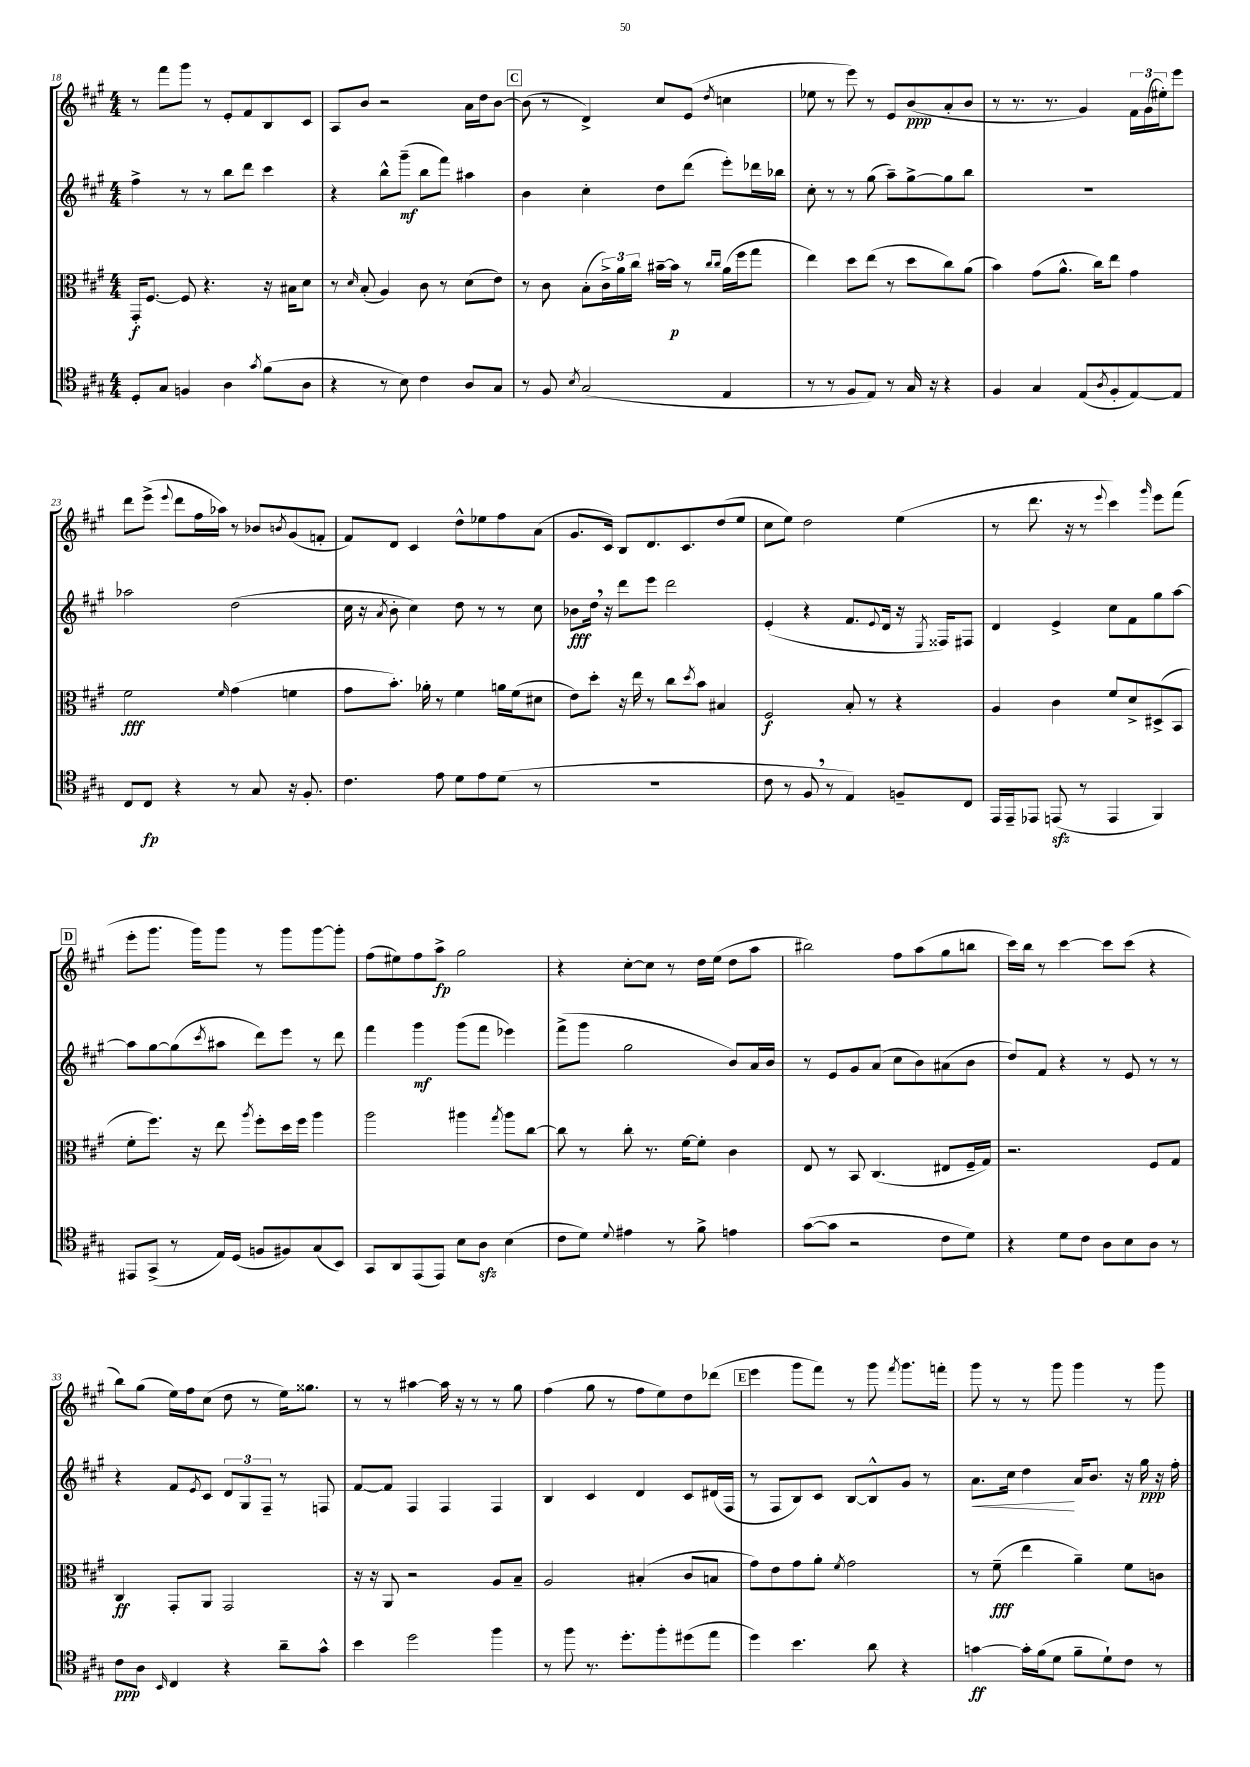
<<
\new StaffGroup <<
\new Staff = "s0" {
    \clef treble \key a \major \numericTimeSignature \time 4/4
    r8 fis'''8 gis'''8 r8 e'8-. fis'8 b8 cis'8 |
    a8 b'8 r2 a'16 d''16 b'8~ |
    \mark \markup { \box "C" } b'8( r8 d'4->) cis''8 e'8( \acciaccatura { d''8 } c''4 |
    ees''8 r8 e'''8) r8 e'8 b'8\ppp( a'8-. b'8 |
    r8 r8. r8. gis'4) \tuplet 3/2 { fis'16 gis'16( eis''16-.) } e'''8 |
    d'''8 e'''8->( \appoggiatura { e'''8 } d'''8 fis''16 aes''16) r8 bes'8 \acciaccatura { b'8 } gis'8( f'8-. |
    fis'8) d'8 cis'4 d''8-^ ees''8 fis''8 a'8( |
    gis'8. cis'16) b8 d'8. cis'8. d''8( e''8 |
    cis''8 e''8) d''2 e''4( |
    r8 d'''8. r16 r8 \appoggiatura { e'''8 } cis'''4) \grace { gis'''16 } e'''8 fis'''8( |
    \mark \markup { \box "D" } e'''8-. gis'''8. gis'''16) gis'''8 r8 gis'''8 gis'''8~ gis'''8-. |
    fis''8( eis''8) fis''8 a''8->\fp gis''2 |
    r4 cis''8~-. cis''8 r8 d''16 e''16( d''8 a''8 |
    bis''2) fis''8 a''8( gis''8 b''8 |
    cis'''16) b''16 r8 cis'''4~ cis'''8 cis'''8( r4 |
    b''8) gis''8( e''16) fis''16 cis''8( d''8 r8 e''16) gisis''8. |
    r8 r8 ais''4~ ais''16 r16 r8 r8 gis''8 |
    fis''4( gis''8 r8 fis''8 e''8) d''8 des'''8( |
    \mark \markup { \box "E" } e'''4 gis'''8 fis'''8) r8 gis'''8 \acciaccatura { fis'''8 } gis'''8. f'''16-. |
    gis'''8 r8 r8 gis'''8 gis'''4 r8 gis'''8 \bar "|." |
}
\new Staff = "s1" {
    \clef treble \key a \major \numericTimeSignature \time 4/4
    fis''4-> r8 r8 b''8 d'''8 cis'''4 |
    r4 b''8-^ gis'''8--\mf( b''8 fis'''8) ais''4 |
    \mark \markup { \box "C" } b'4 cis''4-. d''8 d'''8( e'''8-.) des'''16 bes''16 |
    cis''8-. r8 r8 gis''8( a''8--) gis''8~-> gis''8 b''8 |
    R1 |
    aes''2 d''2( |
    cis''16 r16 \acciaccatura { a'8 } b'8-. cis''4) d''8 r8 r8 cis''8 |
    bes'8\fff d''16 \breathe r16 d'''8 e'''8 d'''2 |
    e'4-.( r4 fis'8. \appoggiatura { e'8 } d'16 r16 \acciaccatura { e8 } fisis16) fis8 |
    d'4 e'4-> cis''8 fis'8 gis''8 a''8~ |
    \mark \markup { \box "D" } a''8 gis''8~ gis''8( \acciaccatura { cis'''8 } ais''8 d'''8) e'''8 r8 d'''8 |
    fis'''4 gis'''4\mf gis'''8( fis'''8 ees'''4) |
    fis'''8->( gis'''8 gis''2 b'8) a'16 b'16 |
    r8 e'8 gis'8 a'8( cis''8 b'8) ais'8( b'8 |
    d''8) fis'8 r4 r8 e'8 r8 r8 |
    r4 fis'8 \acciaccatura { e'8 } cis'8 \tuplet 3/2 { d'8 gis8 fis8-- } r8 f8 |
    fis'8~ fis'8 fis4 fis4 fis4 |
    b4 cis'4 d'4 cis'8 dis'16( fis16 |
    \mark \markup { \box "E" } r8 fis8 b8) cis'8 b8~ b8-^ gis'8 r8 |
    a'8.\< cis''16 d''4\! a'16 b'8. r16 gis''16\ppp r16 fis''16-. \bar "|." |
}
\new Staff = "s2" {
    \clef alto \key a \major \numericTimeSignature \time 4/4
    gis,16-.\f fis8.~ fis8 r4. r16 bis16 d'8 |
    r8 \grace { d'16 } b8-.( a4) cis'8 r8 d'8( e'8) |
    \mark \markup { \box "C" } r8 cis'8 b8-.( \tuplet 3/2 { cis'16->) a'16 cis''16 } bis'16~-- bis'16\p r8 \grace { cis''16 cis''16 } a'16( fis''16 gis''8 |
    e''4) d''8 e''8( r8 d''8 cis''8) a'8( |
    b'4) gis'8( a'8.-^ cis''16) e''8 gis'4 |
    fis'2\fff \grace { fis'16 } gis'4( f'4 |
    gis'8 b'8.-.) aes'16-. r8 fis'4 a'16 fis'16( dis'8 |
    e'8) d''8-. r16 e''16 r8 cis''8 \acciaccatura { d''8 } b'8 bis4 |
    fis2\f b8-. r8 r4 |
    a4 cis'4 fis'8 d'8-> dis8->( b,8 |
    \mark \markup { \box "D" } fis'8-. fis''8.) r16 e''8 \acciaccatura { a''8 } fis''8-. d''16 fis''16 a''4 |
    a''2 ais''4 \acciaccatura { gis''8 } ais''8 cis''8~ |
    cis''8 r8 cis''8-. r8. fis'16~ fis'8-. cis'4 |
    e8 r8 b,8 cis4.( eis8 fis16-- gis16) |
    r2. fis8 gis8 |
    cis4\ff gis,8-. a,8 gis,2 |
    r16 r16 a,8 r2 a8 b8-- |
    a2 bis4-.( cis'8 b8 |
    \mark \markup { \box "E" } gis'8) e'8 gis'8 a'8-. \acciaccatura { fis'8 } gis'2 |
    r8 fis'8--\fff( e''4 a'4--) fis'8 c'8 \bar "|." |
}
\new Staff = "s3" {
    \clef tenor \key a \major \numericTimeSignature \time 4/4
    d8-. gis8 f4 a4 \acciaccatura { gis'8 } fis'8( a8 |
    r4 r8 b8) cis'4 a8 gis8 |
    \mark \markup { \box "C" } r8 fis8 \acciaccatura { b8 } gis2( e4 |
    r8 r8 fis8 e8) r8 gis16 r16 r4 |
    fis4 gis4 e8( \acciaccatura { a8 } fis8-. e8~) e8 |
    cis8 cis8\fp r4 r8 gis8 r16 fis8.-. |
    cis'4. e'8 d'8 e'8 d'8( r8 |
    R1 |
    cis'8 r8 fis8 \breathe r8 e4) f8-- cis8 |
    e,16 e,16-- ees,8 e,8\sfz( r8 e,4 fis,4) |
    \mark \markup { \box "D" } eis,8 gis,8->( r8 e16) d16( f8 fis8) gis8( b,8) |
    gis,8 a,8 e,8( e,8) b8 a8\sfz b4( |
    cis'8 d'8) \appoggiatura { d'8 } eis'4 r8 fis'8-> e'4 |
    gis'8~( gis'8 r2 cis'8 d'8) |
    r4 d'8 cis'8 a8 b8 a8 r8 |
    cis'8\ppp a8 \grace { b,16 } cis4 r4 a'8-- gis'8-^ |
    b'4 d''2 fis''4 |
    r8 fis''8 r8. d''8.-. fis''8-. dis''8( e''8 |
    \mark \markup { \box "E" } d''4) b'4. a'8 r4 |
    g'4~\ff g'16-. fis'16( d'8 fis'8-- d'8-!) cis'8 r8 \bar "|." |
}
>>
>>
\layout { \context { \Score currentBarNumber = #18 } }
